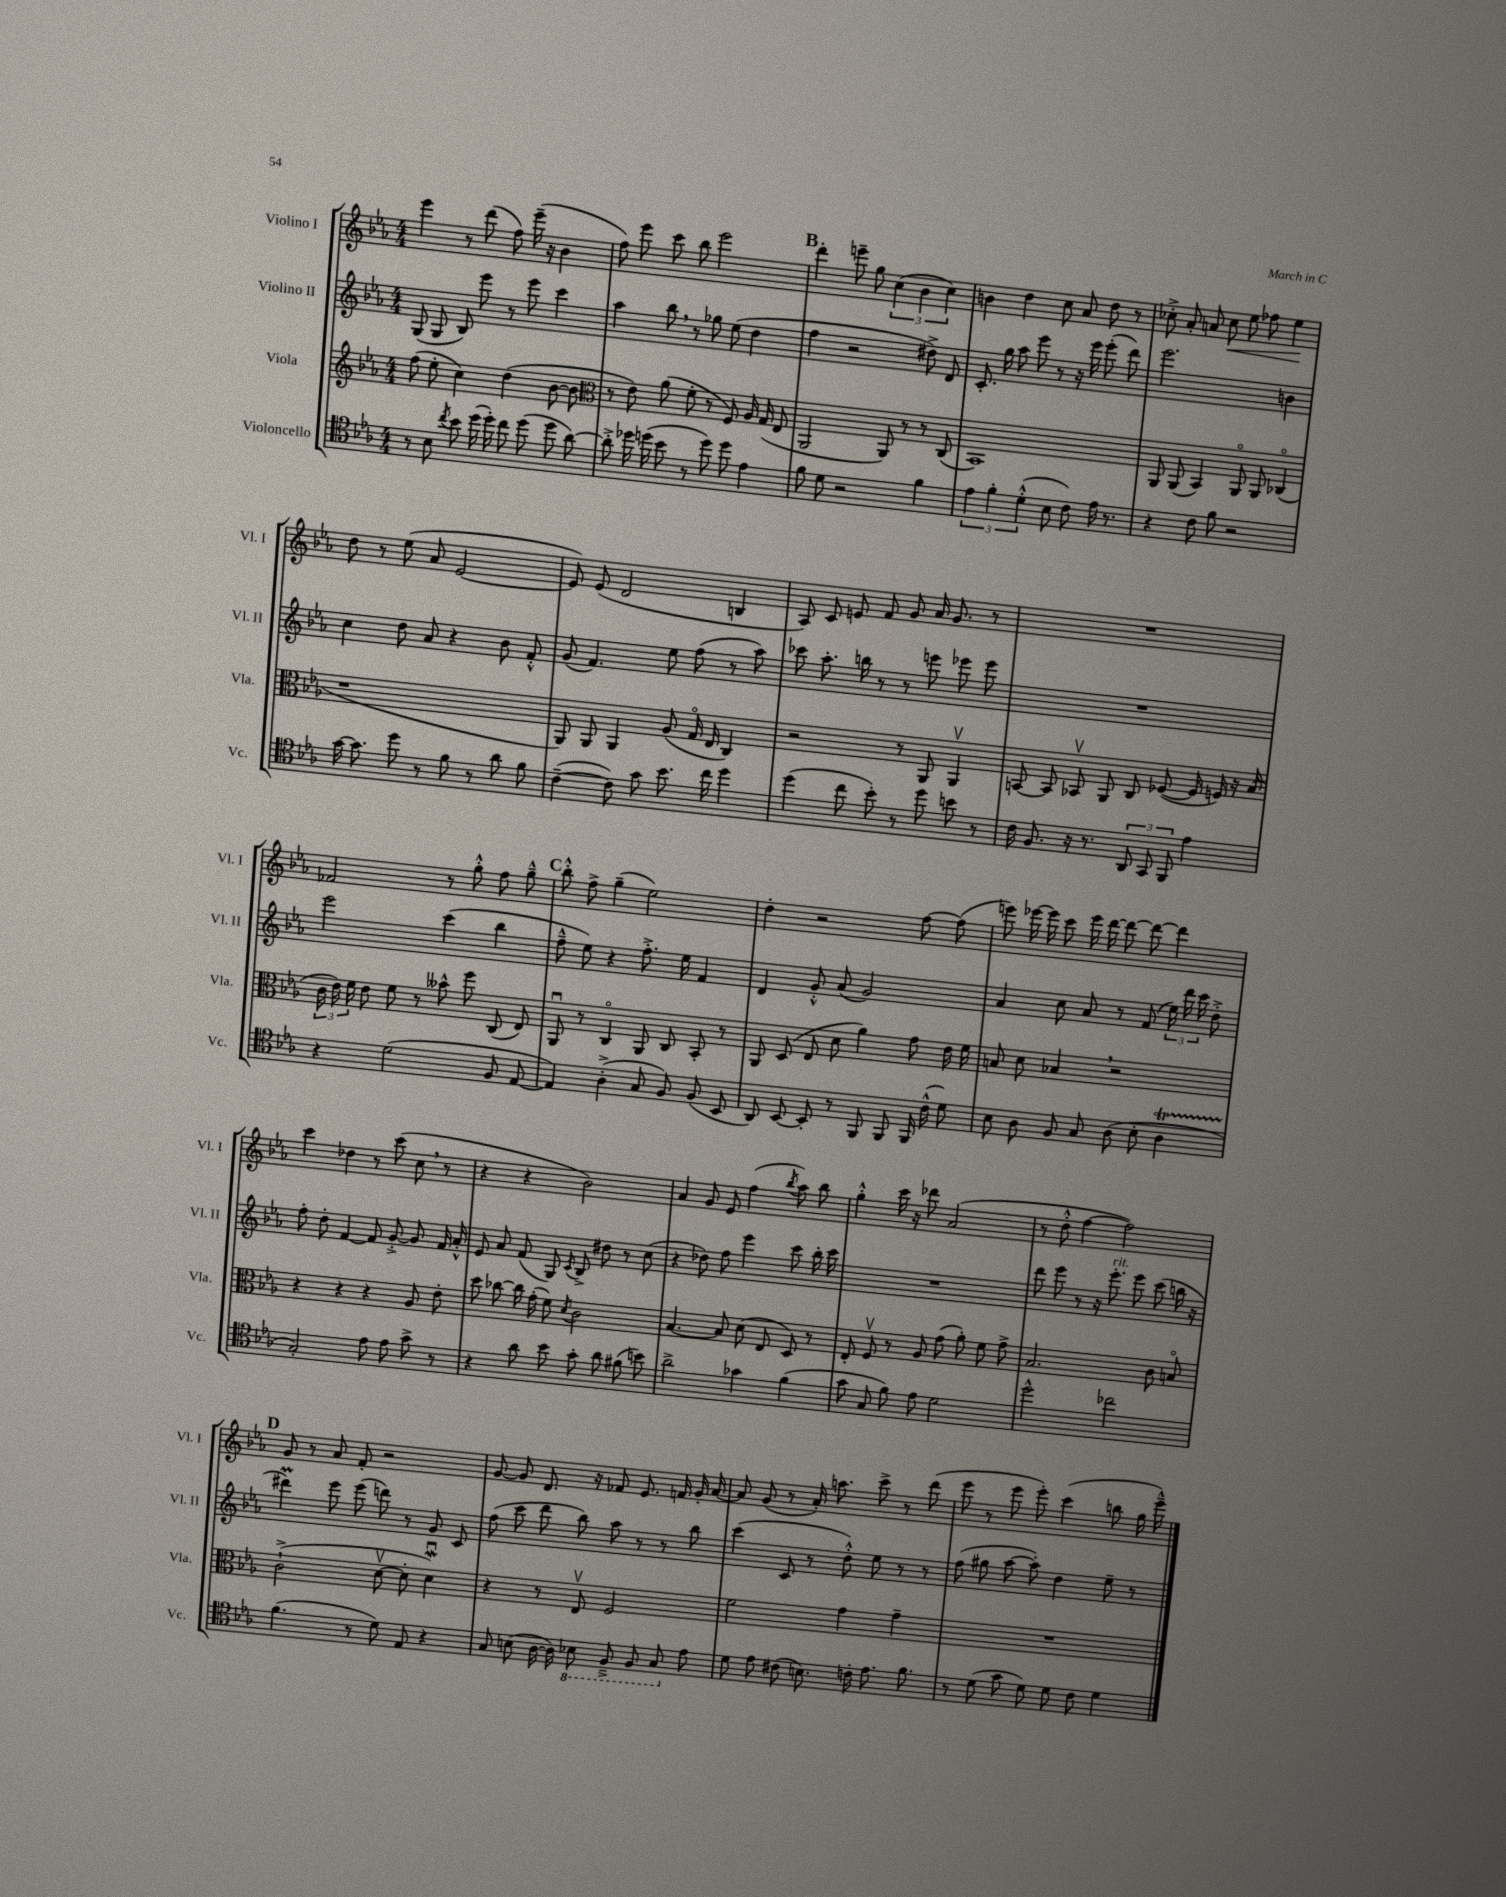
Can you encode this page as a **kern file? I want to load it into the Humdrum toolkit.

**kern	**kern	**kern	**kern
*staff4	*staff3	*staff2	*staff1
*clefC4	*clefG2	*clefG2	*clefG2
*k[b-e-a-]	*k[b-e-a-]	*k[b-e-a-]	*k[b-e-a-]
*M4/4	*M4/4	*M4/4	*M4/4
8r	(8ff	(8G	4eee-
8B-	8ee-'	8G	.
8qcc	.	.	.
8b-	4cc)	8B-)	8r
(16dd	.	8eee-	(8ddd
16dd')	.	.	.
8cc	(4dd	8r	8ff)
(8dd	.	8eee-	(16eee-~
.	.	.	16r
8dd	[8b-	4ccc	4b-
[8a-)	8b-]	.	.
=	=	=	=
*	*clefC3	*	*
8a-'^]	8r	4aa-	8ff)
16dd-	8e-)	.	8eee-
(16dd	.	.	.
8b-	(8a-	8bb-	8ccc
8r	8f'	8r	8bb-
8dd)	8r	8gg-	2eee-
8dd	8F)	(8ee-	.
4e-	16A-	4dd	.
.	(16G	.	.
.	8E-	.	.
=	=	=	=
8f	2AA-	4ff	4ddd'
8d	.	.	.
2r	.	2r	8eee~
.	.	.	8gg
.	8AA-)	.	(6cc
.	8r	.	.
.	.	.	6b-
4f	8r	8dd#^)	.
.	.	.	6cc)
.	(8C	8d	.
=	=	=	=
6e-	1BB-)	8.c'	4b
6f'	.	.	.
.	.	16gg	.
.	.	8aa-	4dd
(6d'^^	.	.	.
.	.	8eee-	.
8B-	.	8r	8cc
8c)	.	16r	8a-
.	.	16eee-	.
16e-	.	(8eee-'	8dd
8.r	.	.	.
.	.	8ddd)	8r
=	=	=	=
4r	8AA-	2.eee-	8cc-'^
.	(8AA-	.	8a-'
8c	4BB-)	.	8a
8f	.	.	8cc-
2r	8AA-o	.	8ee-
.	8AA-	.	8ff-
.	(4C-o	4b	4ee-
=	=	=	=
[16g	1r	4cc	8dd
8.g]	.	.	.
.	.	.	8r
8dd	.	8dd	(8ee-
8r	.	8a-	8a-
8f	.	4r	[2e-
8r	.	.	.
8a-	.	8b-	.
8f	.	8f'^^	.
=	=	=	=
([4c~	8AA-)	(8g	8e-])
.	8AA-	4.f)	(8e-
8c])	4AA-	.	2d
8g	.	.	.
8.b-	(8A-	8ee-	.
.	16Go	(8ff	.
16cc	16E-	.	.
4dd	4C)	8r	4B
.	.	8aa-)	.
=	=	=	=
(4dd	2r	8ccc-	8A-)
.	.	8.aa-'	8c
8cc	.	.	8e
.	.	16bb	.
8b-')	.	8r	8f
8r	8r	8r	8g
8dd	8AA-	8eee	16a-
.	.	.	8.g
8b	4AA-v	8eee-	.
8r	.	8eee-	8r
=	=	=	=
16c	[8BB	1r	1r
8.F	.	.	.
.	8BB]	.	.
16r	8BB-v	.	.
8.r	.	.	.
.	8AA-	.	.
12AA-	8C	.	.
12GG	.	.	.
.	([8F-	.	.
12FF	.	.	.
4e-	16F-]	.	.
.	16F)	.	.
.	16r	.	.
.	(16B-	.	.
=	=	=	=
4r	24c	2eee-	2f-
.	24e-)	.	.
.	24f	.	.
.	8e-	.	.
(2d	8f	.	.
.	8r	.	.
.	8b--^^	(4ccc	8r
.	8ff	.	8gg'^^
8F	(8C	4bb-	8ff
[8E-	8E-)	.	8gg~^^
=	=	=	=
4E-])	8AA-u	8ff~^^	8bb-'^^
.	8r	8ee-)	8ff^
(4A-'^	4Co	4r	(4gg~
8G	8AA-	8.ff'^	2ee-)
8F)	8C	.	.
.	.	16ee-	.
(8F	8BB-'	4f	.
8BB-	8r	.	.
=	=	=	=
8AA-)	8AA-	4d	4dd'
[8BB-	(8D	.	.
8BB-']	8E-	8g'^^	2r
8r	8d	(8a-	.
8FF	4a-)	2g)	.
8FF	.	.	.
16FF	8g	.	[8ff
(16c^^	.	.	.
8d)	16e-	.	(8ff]
.	16f	.	.
=	=	=	=
8B-	8B	4a-	8eee)
8A-	8d	.	[16eee-
.	.	.	16eee-]
8F	4B-	8cc	8ccc
8G	.	8a-	16eee-
.	.	.	[16ddd
(8A-	2r	8r	8ddd_
8B-'	.	(8f	8ddd_
4A-	.	24ee-)	4ddd]
.	.	24ddd	.
.	.	24ccc	.
.	.	8dd'^	.
=	=	=	=
2G')	4r	8ff'	4ccc
.	.	8dd'	.
.	4r	[4f	4dd-
8e-	4r	8f]	8r
8e-	.	[8g'^	(8ccc
8g^	8A-	8g]	8cc
8r	8e-'	16f	8r
.	.	16a-'^^	.
=	=	=	=
4r	8dd	8e-	4r
.	[8cc-	8a-	.
8a-	16cc-]	(8f	4r
.	(16g'	.	.
8b-	8f)	8G)	.
.	8qd	8qc	.
8g'	2c	8B-^	2b-)
8a-	.	8dd#	.
(8f#	.	8r	.
8b)	.	(8cc	.
=	=	=	=
2a-^	[4.B-	4r	4a-
.	.	8dd-)	8g
.	8B-]	8ff	8e-
4g-	(8d	4eee-	(4ff
.	8E-	.	.
.	.	.	8qbb-
(4f	8D)	8ccc	8aa-)
.	8r	16bb-'	8bb-
.	.	16ccc	.
=	=	=	=
8g	8E-'	1r	4gg'^^
8G	8Fv	.	.
8f)	8r	.	16ccc
.	.	.	16r
8e-	8A-	.	8ddd-
2d	(8g	.	(2a-
.	8a-')	.	.
.	8f	.	.
.	8g^	.	.
=	=	=	=
2dd^^	2.B-	8ddd	8r
.	.	8eee-	8dd'^^
.	.	8r	[4ff
.	.	16r	.
.	.	8.eee-'	.
2cc-	.	.	2ff])
.	.	8eee-	.
.	8c	(8ccc	.
.	8Bo	16bb	.
.	.	16r	.
=	=	=	=
(4.f	(2c`^	4ddd#)	8g
.	.	.	8r
.	.	8eee-	8a-
8r	.	(8eee-	8f'
8d)	[8dv	8ddd)	2r
8E-	8d']	8r	.
4r	4du)	8g	.
.	.	8c	.
=	=	=	=
8G	4r	(8ff	[8g
(8B	.	8ccc	8g]
[16A-	8r	8ddd	8.d
16A-])	.	.	.
8BB-	8E-v	8bb-)	.
.	.	.	16r
8FF~^	2F	8aa-	8f-
8FF	.	8r	8.e-
8GG	.	8r	.
.	.	.	16f
8e-	.	8bb-	16g'
.	.	.	[16a-
=	=	=	=
8d	2f	(4ccc	8a-]
8e-	.	.	(8g
(8c#	.	8c	8r
8.B)	.	8r	16a-')
.	.	.	8.aa
.	4g	8dd'^^)	.
16c'	.	.	.
8.e-	.	8ee-	8ccc^
.	4g~	8r	8r
8.f	.	.	.
.	.	8r	(8ddd
=	=	=	=
8r	1r	(8ff	8eee-
(8d	.	8gg#	8r
8g	.	[8aa-	8eee-
8d)	.	8aa-'])	8eee-')
8d	.	4dd	(4ccc
8c	.	.	.
4d	.	8ee-~	8bb
.	.	8r	16gg
.	.	.	16eee-~^^)
==	==	==	==
*-	*-	*-	*-
